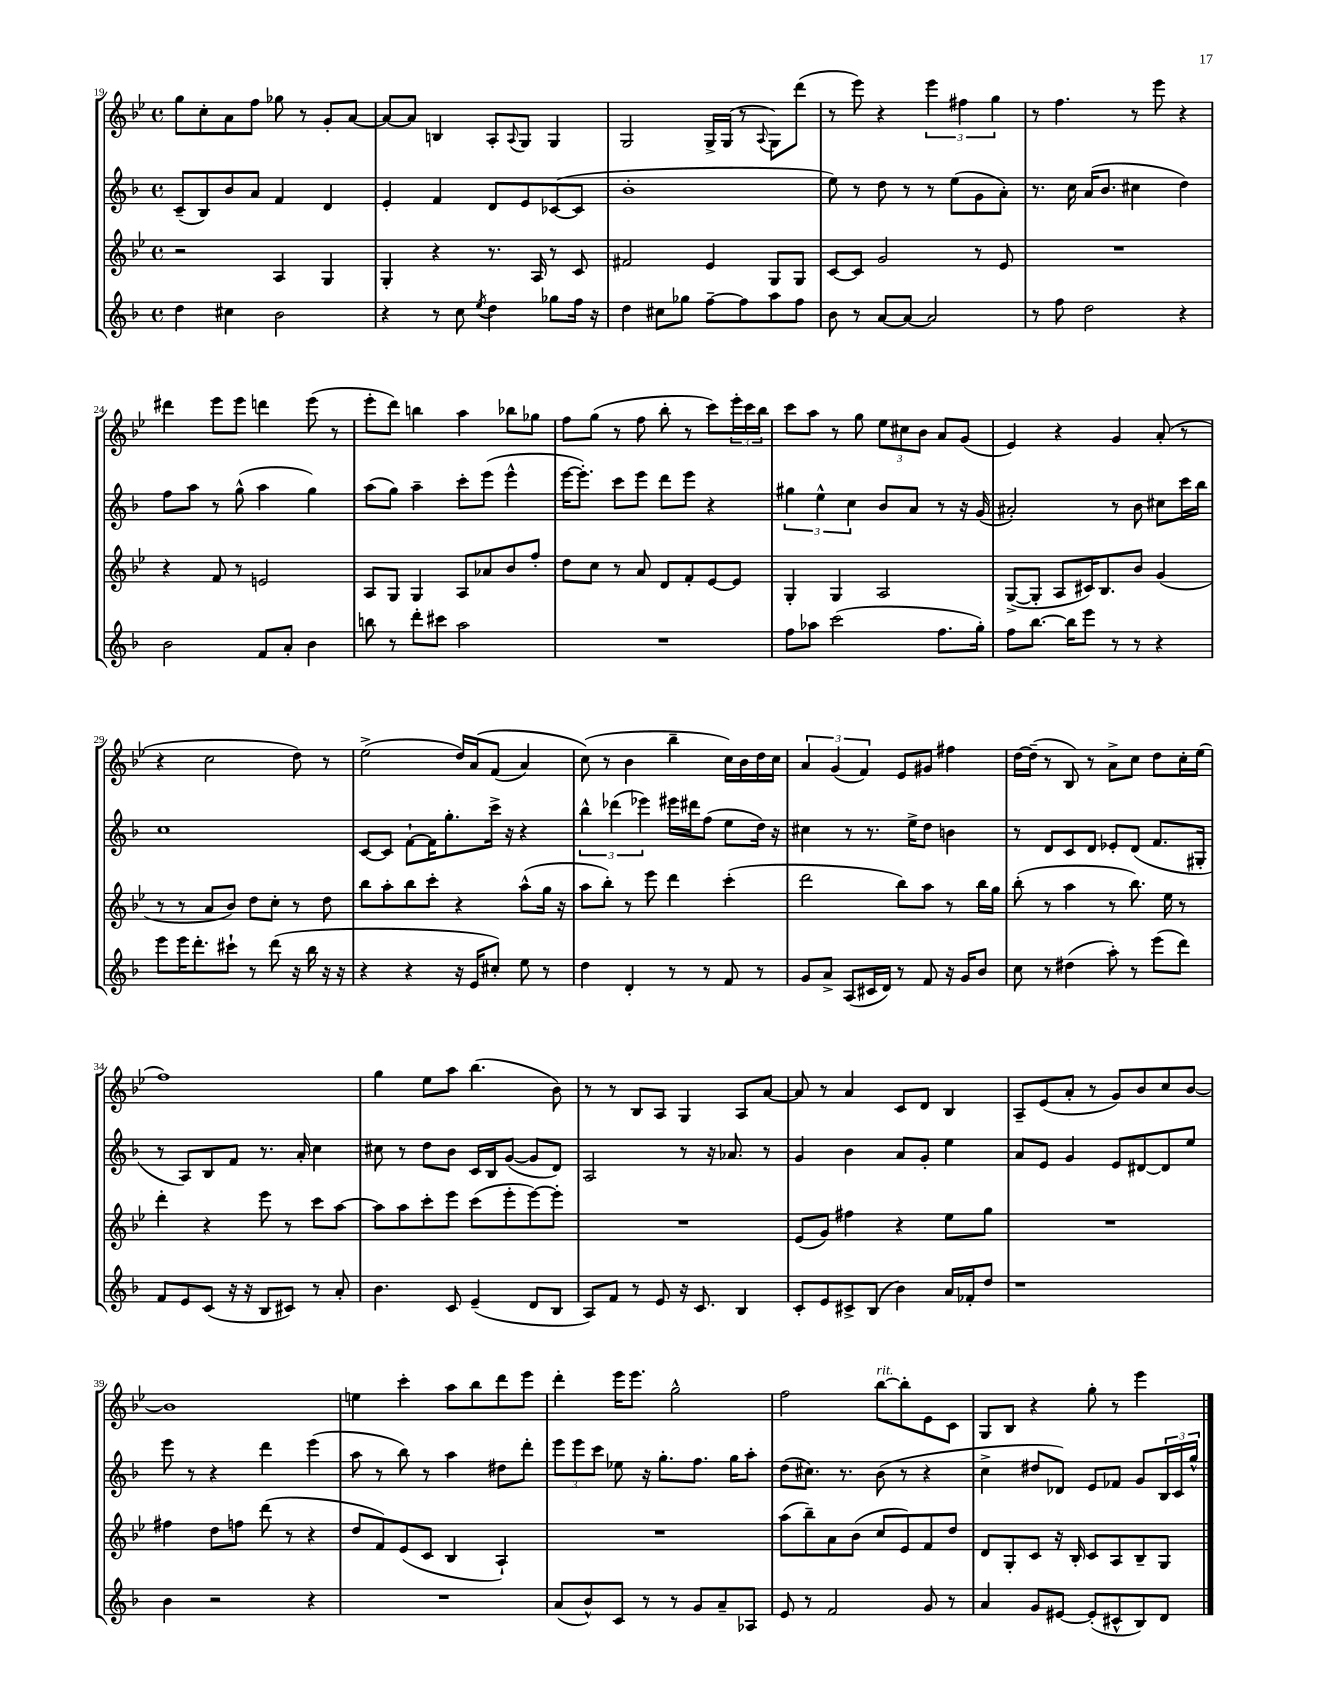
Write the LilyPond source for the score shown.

<<
\new StaffGroup <<
\new Staff = "s0" {
    \clef treble \key bes \major \defaultTimeSignature \time 4/4
    g''8 c''8-. a'8 f''8 ges''8 r8 g'8-. a'8~ |
    a'8~ a'8 b4 a8-. \appoggiatura { a8 } g8 g4 |
    g2 g16-> g16( r8 \appoggiatura { a8 } g8) d'''8( |
    r8 ees'''8) r4 \tuplet 3/2 { ees'''4 fis''4 g''4 } |
    r8 f''4. r8 ees'''8 r4 |
    dis'''4 ees'''8 ees'''8 d'''4 ees'''8( r8 |
    ees'''8-. d'''8) b''4 a''4 bes''8 ges''8 |
    f''8 g''8( r8 f''8 bes''8-. r8 c'''8) \tuplet 3/2 { ees'''16-. c'''16 bes''16 } |
    c'''8 a''8 r8 g''8 \tuplet 3/2 { ees''8 cis''8 bes'8 } a'8 g'8( |
    ees'4) r4 g'4 a'8-.( r8 |
    r4 c''2 d''8) r8 |
    ees''2->( d''16) a'16\( f'8( a'4) |
    c''8(\) r8 bes'4 bes''4-- c''16) bes'16 d''16 c''16 |
    \tuplet 3/2 { a'4 g'4( f'4) } ees'8 gis'8 fis''4 |
    d''16~ d''16--( r8 bes8) r8 a'8-> c''8 d''8 c''16-. ees''16( |
    f''1) |
    g''4 ees''8 a''8 bes''4.( bes'8) |
    r8 r8 bes8 a8 g4 a8 a'8~ |
    a'8 r8 a'4 c'8 d'8 bes4 |
    a8-- ees'8( a'8-. r8 g'8) bes'8 c''8 bes'8~ |
    bes'1 |
    e''4 c'''4-. a''8 bes''8 d'''8 ees'''8 |
    d'''4-. ees'''16 ees'''8. g''2-^ |
    f''2 bes''8~^\markup { \italic "rit." } bes''8-. ees'8 c'8 |
    g8 bes8 r4 g''8-. r8 ees'''4 \bar "|." |
}
\new Staff = "s1" {
    \clef treble \key f \major \defaultTimeSignature \time 4/4
    c'8--( bes8) bes'8 a'8 f'4 d'4 |
    e'4-. f'4 d'8 e'8 ces'8~( ces'8 |
    bes'1-. |
    e''8) r8 d''8 r8 r8 e''8( g'8 a'8-.) |
    r8. c''16 a'16( bes'8. cis''4 d''4) |
    f''8 a''8 r8 g''8-^( a''4 g''4) |
    a''8( g''8) a''4-- c'''8-. e'''8( e'''4-^ |
    e'''16~ e'''8.-.) c'''8 e'''8 d'''8 e'''8 r4 |
    \tuplet 3/2 { gis''4 e''4-^ c''4 } bes'8 a'8 r8 r16 g'16( |
    ais'2-.) r8 bes'8 cis''8 c'''16 bes''16 |
    c''1 |
    c'8~ c'8 f'8~-! f'16 g''8.-. c'''16-> r16 r4 |
    \tuplet 3/2 { bes''4-^ des'''4( ees'''4) } eis'''16 dis'''16 f''8( e''8 d''16) r16 |
    cis''4 r8 r8. e''16-> d''8 b'4 |
    r8 d'8 c'8 d'8 ees'8-. d'8( f'8. gis16-. |
    r8 a8) bes8 f'8 r8. a'16-. c''4 |
    cis''8 r8 d''8 bes'8 c'16 bes16 g'8~( g'8 d'8) |
    a2 r8 r16 aes'8. r8 |
    g'4 bes'4 a'8 g'8-. e''4 |
    a'8 e'8 g'4 e'8 dis'8~ dis'8 e''8 |
    e'''8 r8 r4 d'''4 e'''4( |
    a''8 r8 bes''8) r8 a''4 dis''8 d'''8-. |
    \tuplet 3/2 { e'''8 e'''8 c'''8 } ees''8 r16 g''8.-. f''8. g''16 a''8-. |
    d''8( cis''8.) r8. bes'8( r8 r4 |
    c''4-> dis''8 des'8) e'8 fes'8 g'8 \tuplet 3/2 { bes16 c'16 g''16-^ } \bar "|." |
}
\new Staff = "s2" {
    \clef treble \key bes \major \defaultTimeSignature \time 4/4
    r2 a4 g4 |
    g4-. r4 r8. a16 r8 c'8 |
    fis'2 ees'4 g8 g8 |
    c'8~ c'8 g'2 r8 ees'8 |
    R1 |
    r4 f'8 r8 e'2 |
    a8 g8 g4 a8 aes'8 bes'8 f''8-. |
    d''8 c''8 r8 a'8 d'8 f'8-. ees'8~ ees'8 |
    g4-. g4 a2 |
    g8~->( g8-. a8 cis'16) bes8. bes'8 g'4( |
    r8 r8 a'8 bes'8) d''8 c''8-. r8 d''8 |
    bes''8 a''8-. bes''8 c'''8-. r4 a''8-^( g''16 r16 |
    a''8 bes''8-.) r8 ees'''8 d'''4 c'''4-.( |
    d'''2 bes''8) a''8 r8 bes''16 g''16 |
    bes''8-.( r8 a''4 r8 bes''8.) ees''16 r8 |
    d'''4-. r4 ees'''8 r8 c'''8 a''8~ |
    a''8 a''8 c'''8-. ees'''8 c'''8( ees'''8-. ees'''8~) ees'''8-. |
    R1 |
    ees'8( g'8) fis''4 r4 ees''8 g''8 |
    R1 |
    fis''4 d''8 f''8 d'''8( r8 r4 |
    d''8 f'8) ees'8( c'8 bes4 a4-!) |
    R1 |
    a''8( bes''8--) a'8 bes'8( c''8 ees'8) f'8 d''8 |
    d'8 g8-. c'8 r16 bes16-. c'8 a8 bes8-- g8 \bar "|." |
}
\new Staff = "s3" {
    \clef treble \key f \major \defaultTimeSignature \time 4/4
    d''4 cis''4 bes'2 |
    r4 r8 c''8 \acciaccatura { e''8 } d''4 ges''8 f''16 r16 |
    d''4 cis''8 ges''8 f''8~-- f''8 a''8 f''8 |
    bes'8 r8 a'8~ a'8~ a'2 |
    r8 f''8 d''2 r4 |
    bes'2 f'8 a'8-. bes'4 |
    b''8 r8 d'''8-. cis'''8 a''2 |
    R1 |
    f''8 aes''8 c'''2( f''8. g''16-.) |
    f''8 bes''8.~ bes''16 e'''8 r8 r8 r4 |
    e'''8 e'''16 d'''8.-. cis'''8-! r8 d'''8( r16 bes''16 r16 r16 |
    r4 r4 r16 e'16 cis''8-.) e''8 r8 |
    d''4 d'4-. r8 r8 f'8 r8 |
    g'8 a'8-> a8( cis'16 d'16) r8 f'8 r16 g'16 bes'8 |
    c''8 r8 dis''4( a''8-.) r8 e'''8( d'''8) |
    f'8 e'8 c'8( r16 r16 bes8 cis'8) r8 a'8-. |
    bes'4. c'8 e'4--( d'8 bes8 |
    a8) f'8 r8 e'8 r16 c'8. bes4 |
    c'8-. e'8 cis'8-> bes8( bes'4) a'16 fes'16-. d''8 |
    r1 |
    bes'4 r2 r4 |
    R1 |
    a'8( bes'8-^) c'8 r8 r8 g'8 a'8-- aes8 |
    e'8 r8 f'2 g'8 r8 |
    a'4 g'8 eis'8~ eis'8-.( cis'8-^ bes8) d'8 \bar "|." |
}
>>
>>
\layout { \context { \Score currentBarNumber = #19 } }
